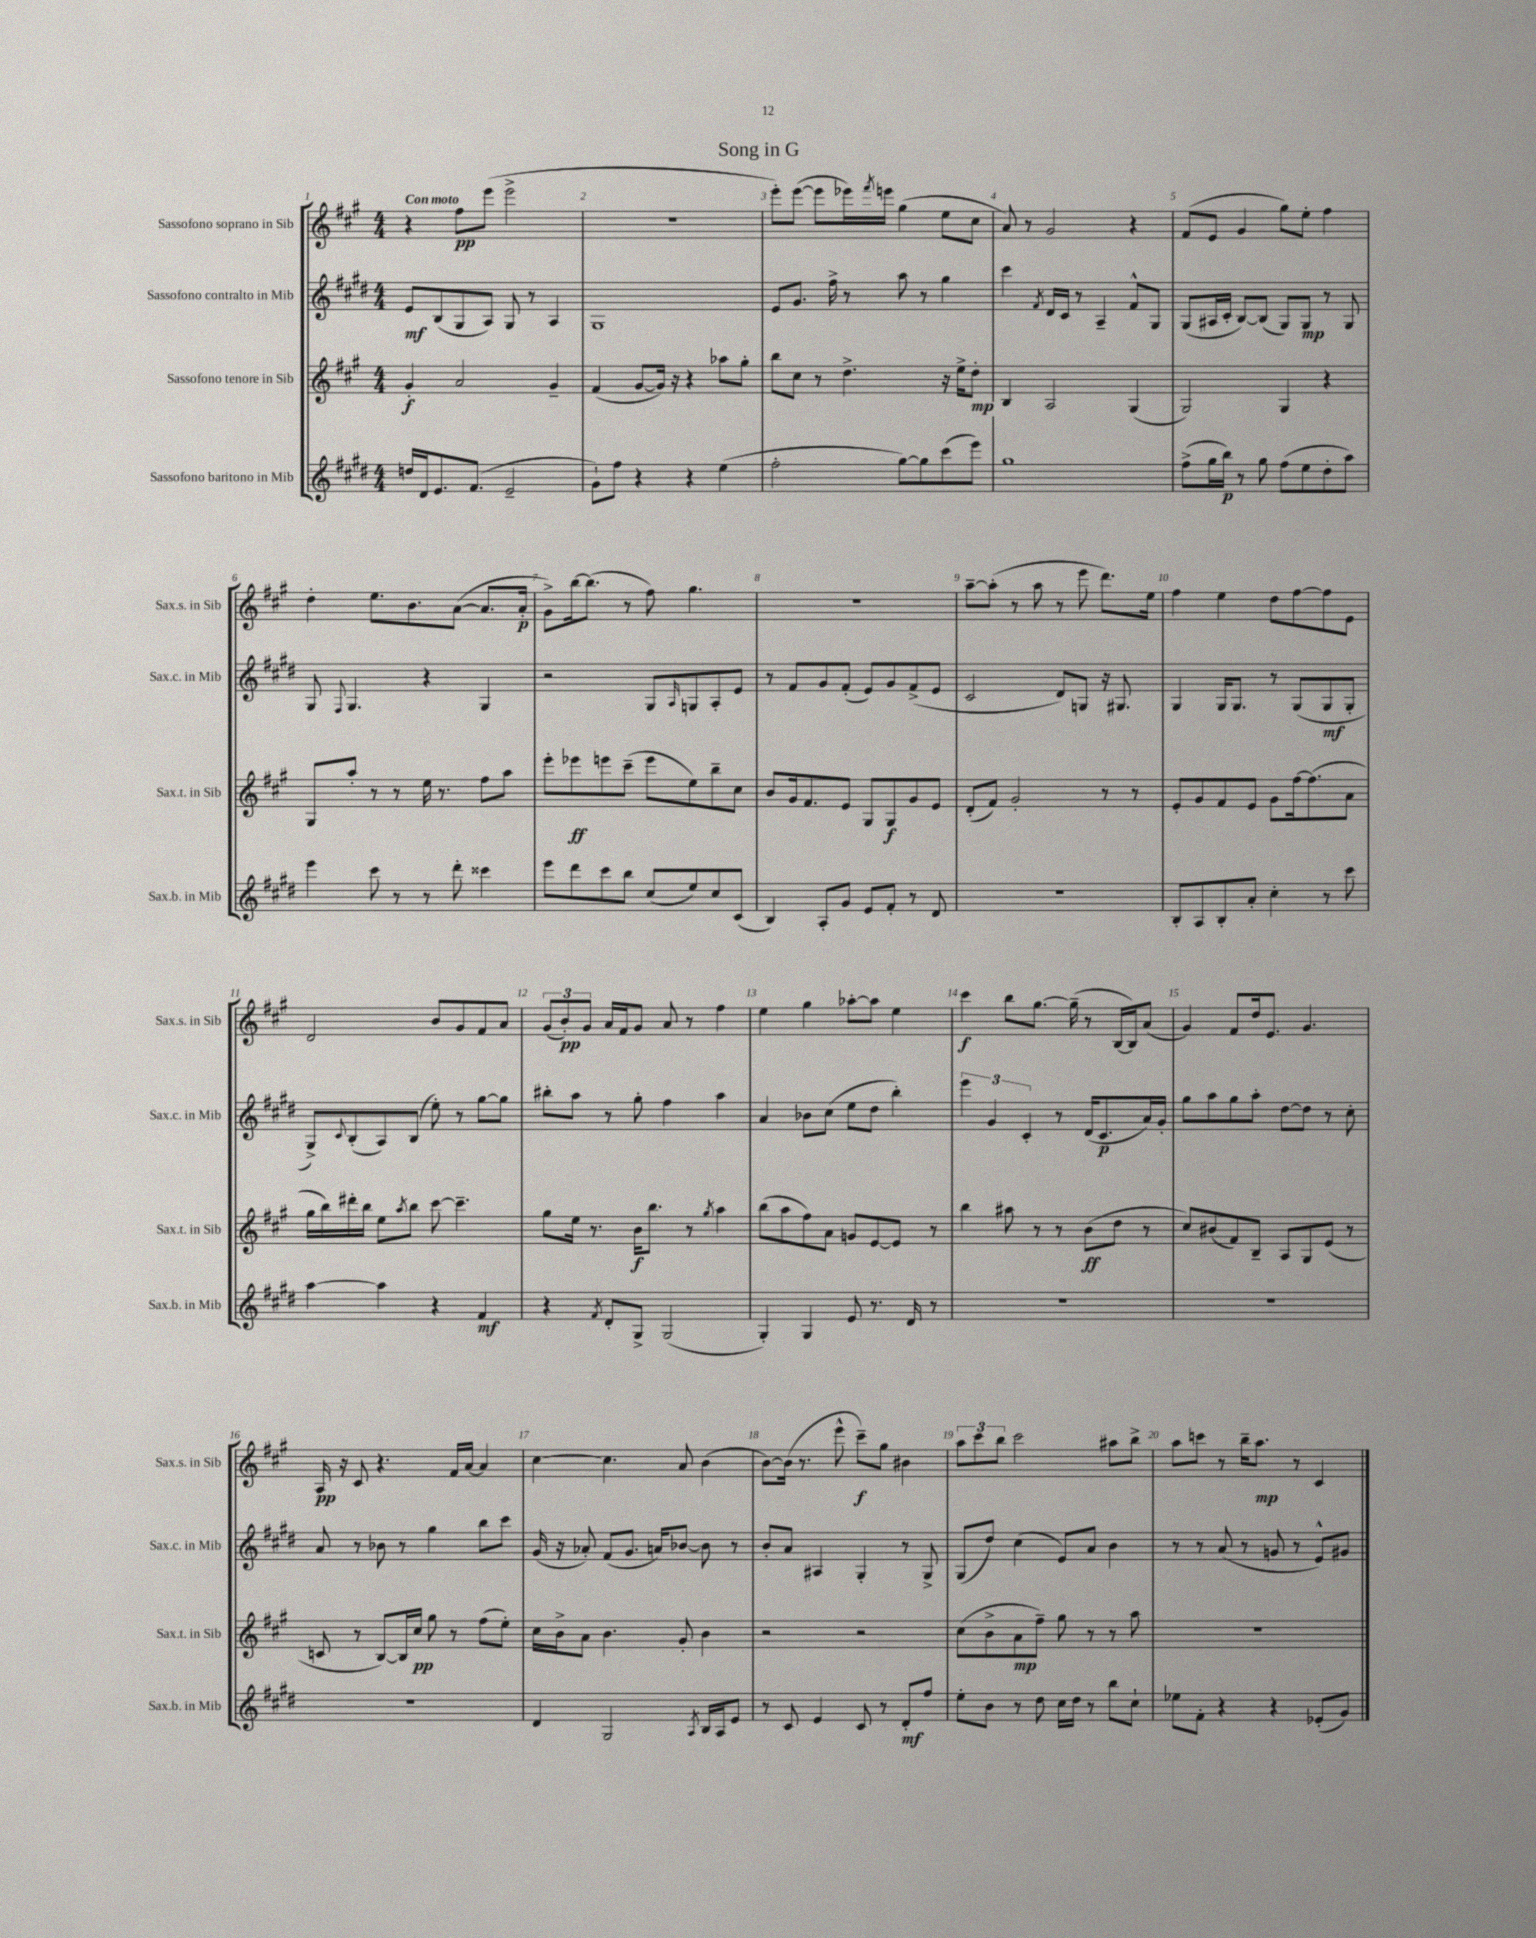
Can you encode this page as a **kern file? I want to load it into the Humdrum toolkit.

**kern	**kern	**kern	**kern
*staff4	*staff3	*staff2	*staff1
*clefG2	*clefG2	*clefG2	*clefG2
*k[f#c#g#d#]	*k[f#c#g#]	*k[f#c#g#d#]	*k[f#c#g#]
*M4/4	*M4/4	*M4/4	*M4/4
16dd/LL	4g#'/	8e/L	4r
16d#/J	.	.	.
8.e/	.	(8B/	.
.	2a/	8G#/	8ff#\L
(8.f#/J	.	.	.
.	.	8A/J)	(8eee\J
2e~/	.	8G#/	2eee^\
.	.	8r	.
.	4g#~/	4A/	.
=	=	=	=
8g#`\L)	(4f#/	1G#	1r
8ff#\J	.	.	.
4r	[8g#/L	.	.
.	16g#/]Jk)	.	.
.	16r	.	.
4r	4r	.	.
(4ee\	8aa-\L	.	.
.	8gg#'\J	.	.
=	=	=	=
2ff#'\	8bb\L	8e/L	8eee'\L)
.	8cc#\J	8.g#/J	([8eee\J
.	8r	.	8eee\]L
.	.	16ff#^\	.
.	4.dd^\	8r	16eee-\L)
.	.	.	8qfff#/
.	.	.	16eee\JJ
[8gg#\L)	.	8aa\	(4gg#\
8gg#\]	.	8r	.
(8ccc#\	16r	4gg#\	8ee\L
.	16ee^\LK	.	.
8eee\J)	8dd'\J	.	8cc#\J
=	=	=	=
1gg#	4B/	4ccc#\	8a/)
.	.	.	8r
.	.	8qf#/	.
.	2A/	16d#/LL	2g#/
.	.	16c#/JJ	.
.	.	8r	.
.	.	4A~/	.
.	(4G#/	8f#^^/L	4r
.	.	8G#/J	.
=	=	=	=
(8ff#^\L	2G#/)	(8G#/L	(8f#/L
16gg#\L	.	16A#/L	8e/J
16bb\JJ)	.	16c#'/JJ	.
8r	.	[8B/L)	4g#/
8gg#\	.	(8B/]J	.
(8ff#\L	4G#/	8G#/L)	8gg#\L)
8ee\	.	8G#/J	8ee'\J
8dd#'\	4r	8r	4ff#\
8aa\J)	.	8G#/	.
=	=	=	=
4eee\	8G#/L	8G#/	4dd'\
.	.	8qqF#/	.
.	8aa'/J	4.G#/	.
8ccc#\	8r	.	8.ee\L
8r	8r	.	.
.	.	.	8.b\
8r	16ee\	4r	.
.	8.r	.	.
8ddd#'\	.	.	([8a\J
4ccc##\	8ff#\L	4G#/	8.a/]L
.	8aa\J	.	.
.	.	.	16a'/Jk
=	=	=	=
8eee\L	8eee'\L	2r	8g#^\L)
8ddd#\	8eee-\	.	[16bb\k
.	.	.	(8.bb\]J
8ccc#\	8eee\	.	.
8bb\J	(8ccc#~\J	.	8r
(8cc#/L	8eee\L	8G#/L	8ff#\)
.	.	16qqA/	.
8ee/)	8ee\)	8G/	4.gg#\
8cc#/	8bb~\	8A'/	.
(8c#/J	8cc#\J	8e/J	.
=	=	=	=
4B/)	8b/L	8r	1r
.	16g#/k	8f#/L	.
.	8.f#/	.	.
8A'/L	.	8g#/	.
8g#/J	8e/J	(8f#'/J	.
8e/L	8G#/L	8e/L)	.
8f#'/J	8G#/	8g#/	.
8r	8g#/	(8f#^/	.
8d#/	8e/J	8e/J	.
=	=	=	=
1r	(8d'/L	2c#/	[8aa~\L
.	8f#/J)	.	(8aa'\]J
.	2g#'/	.	8r
.	.	.	8aa\
.	.	8d#/L)	8r
.	.	8G/J	8eee\
.	8r	16r	8.ddd\L)
.	.	8.G#/	.
.	8r	.	.
.	.	.	16ee\Jk
=	=	=	=
8B'/L	8e'/L	4G#/	4ff#\
8A/	8g#/	.	.
8B'/	8f#/	16G#/LK	4ee\
.	.	8.G#/J	.
8a'/J	8e/J	.	.
4cc#'\	8g#\L	8r	8dd\L
.	[16ff#\k	(8G#/L	[8ff#\
.	(8.ff#\]	.	.
8r	.	8G#/	8ff#\]
8ccc#\	8a\J	8G#'/J	8e\J
=	=	=	=
[4aa\	16gg#\LL	8G#^/L)	2d/
.	16bb\)	.	.
.	.	8qqc#/	.
.	16ddd#'\	(8B'/	.
.	16bb\JJ	.	.
4aa\]	8ee\L	8A/)	.
.	8qaa/	.	.
.	8bb\J	(8B/J	.
4r	[8ccc#\	8ee'\)	8b/L
.	4.ccc#~\]	8r	8g#/
4f#/	.	[8gg#\L	8f#/
.	.	8gg#\]J	8a/J
=	=	=	=
4r	8gg#\L	8bb#'\L	(12g#/L
.	.	.	12b'/)
.	16ee\Jk	8aa\J	.
.	.	.	12g#/J
.	8.r	.	.
8qf#/	.	.	.
8d#'/L	.	8r	16a/LL
.	.	.	16f#/J
8G#^/J	16b\LK	8gg#'\	8g#/J
.	8.bb\J	.	.
(2G#/	.	4ff#\	8a/
.	8r	.	8r
.	8qgg#/	.	.
.	4aa\	4aa\	4ff#\
=	=	=	=
4G#'/)	(8bb\L	4a/	4ee\
.	8aa\	.	.
4G#/	8ff#\)	8b-\L	4gg#\
.	8a\J	(8cc#\J	.
8e/	8g/L	8ee\L	[8aa-'\L
8.r	[8e/	8dd#\J	8aa-\]J
.	8e/]J	4bb'\)	4ee\
16d#/	.	.	.
8r	8r	.	.
=	=	=	=
1r	4bb\	6eee\	4ccc#\
.	.	6g#/	.
.	8aa#\	.	8bb\L
.	.	6c#'/	.
.	8r	.	[8.gg#\J
.	8r	8r	.
.	.	.	(16gg#~\]
.	(8b\L	(16d#/LK	8r
.	.	8.c#/	.
.	8dd\J	.	[16B/LL
.	.	.	16B/]J)
.	8r	16a/L)	(8a/J
.	.	16g#'/JJ	.
=	=	=	=
1r	8cc#/L)	8gg#\L	4g#/)
.	(8b#/	8aa\	.
.	8f#/)	8gg#\	8f#/L
.	8B~/J	8aa'\J	16dd/k
.	.	.	8.e/J
.	8A/L	[8dd#\L	.
.	8G#/	8dd#\]J	4.g#/
.	(8e/J	8r	.
.	8r	8cc#'\	.
=	=	=	=
1r	8c/	8a/	16A/
.	.	.	16r
.	8r	8r	8c#/
.	[8B/L)	8b-\	4.r
.	16B/]L	8r	.
.	16cc#/JJ	.	.
.	8gg#\	4gg#\	.
.	8r	.	16f#/LL
.	.	.	[16a/JJ
.	(8ff#\L	8bb\L	4a/]
.	8ee'\J)	8ccc#\J	.
=	=	=	=
4d#/	16cc#\LL	(16g#/	[4cc#\
.	16b^\J	16r	.
.	8a\J	8a-'/)	.
2G#/	4.b\	(8f#/L	4.cc#\]
.	.	8.g#/J	.
.	.	16a/LK)	.
.	8g#'/	[8b-/J	8a/
8qA/	.	.	.
16B/LL	4b\	8b-\]	(4b\
16A/J	.	.	.
8e/J	.	8r	.
=	=	=	=
8r	2r	8b'/L	[8b\L)
8c#/	.	8a/J	(16b\]Jk
.	.	.	8.r
4e/	.	4A#/	.
.	.	.	8eee^^\
8c#/	2r	4G#'/	8ccc#~\L)
8r	.	.	8gg#\J
8d#'/L	.	8r	4b#\
8ff#/J	.	8G#^/	.
=	=	=	=
8ee'\L	(8cc#\L	(8G#/L	12aa\L
.	.	.	12ccc#\
8b\J	8b^\	8dd#/J)	.
.	.	.	12bb\J
8r	8a\	(4cc#\	2ccc#\
8dd#\	8ff#~\J)	.	.
16cc#\LL	8gg#\	8e/L)	.
16dd#\JJ	.	.	.
8r	8r	8a/J	.
8bb\L	8r	4b\	8aa#\L
8cc#`\J	8aa\	.	8bb^\J
=	=	=	=
8ee-\L	1r	8r	8aa\L
8f#'\J	.	8r	8ccc\J
4r	.	(8a/	8r
.	.	8r	16bb~\LK
.	.	.	8.aa\J
4r	.	8g/	.
.	.	8r	8r
(8e-'/L	.	8e^^/L)	4c#/
8g#/J)	.	8g#/J	.
==	==	==	==
*-	*-	*-	*-
